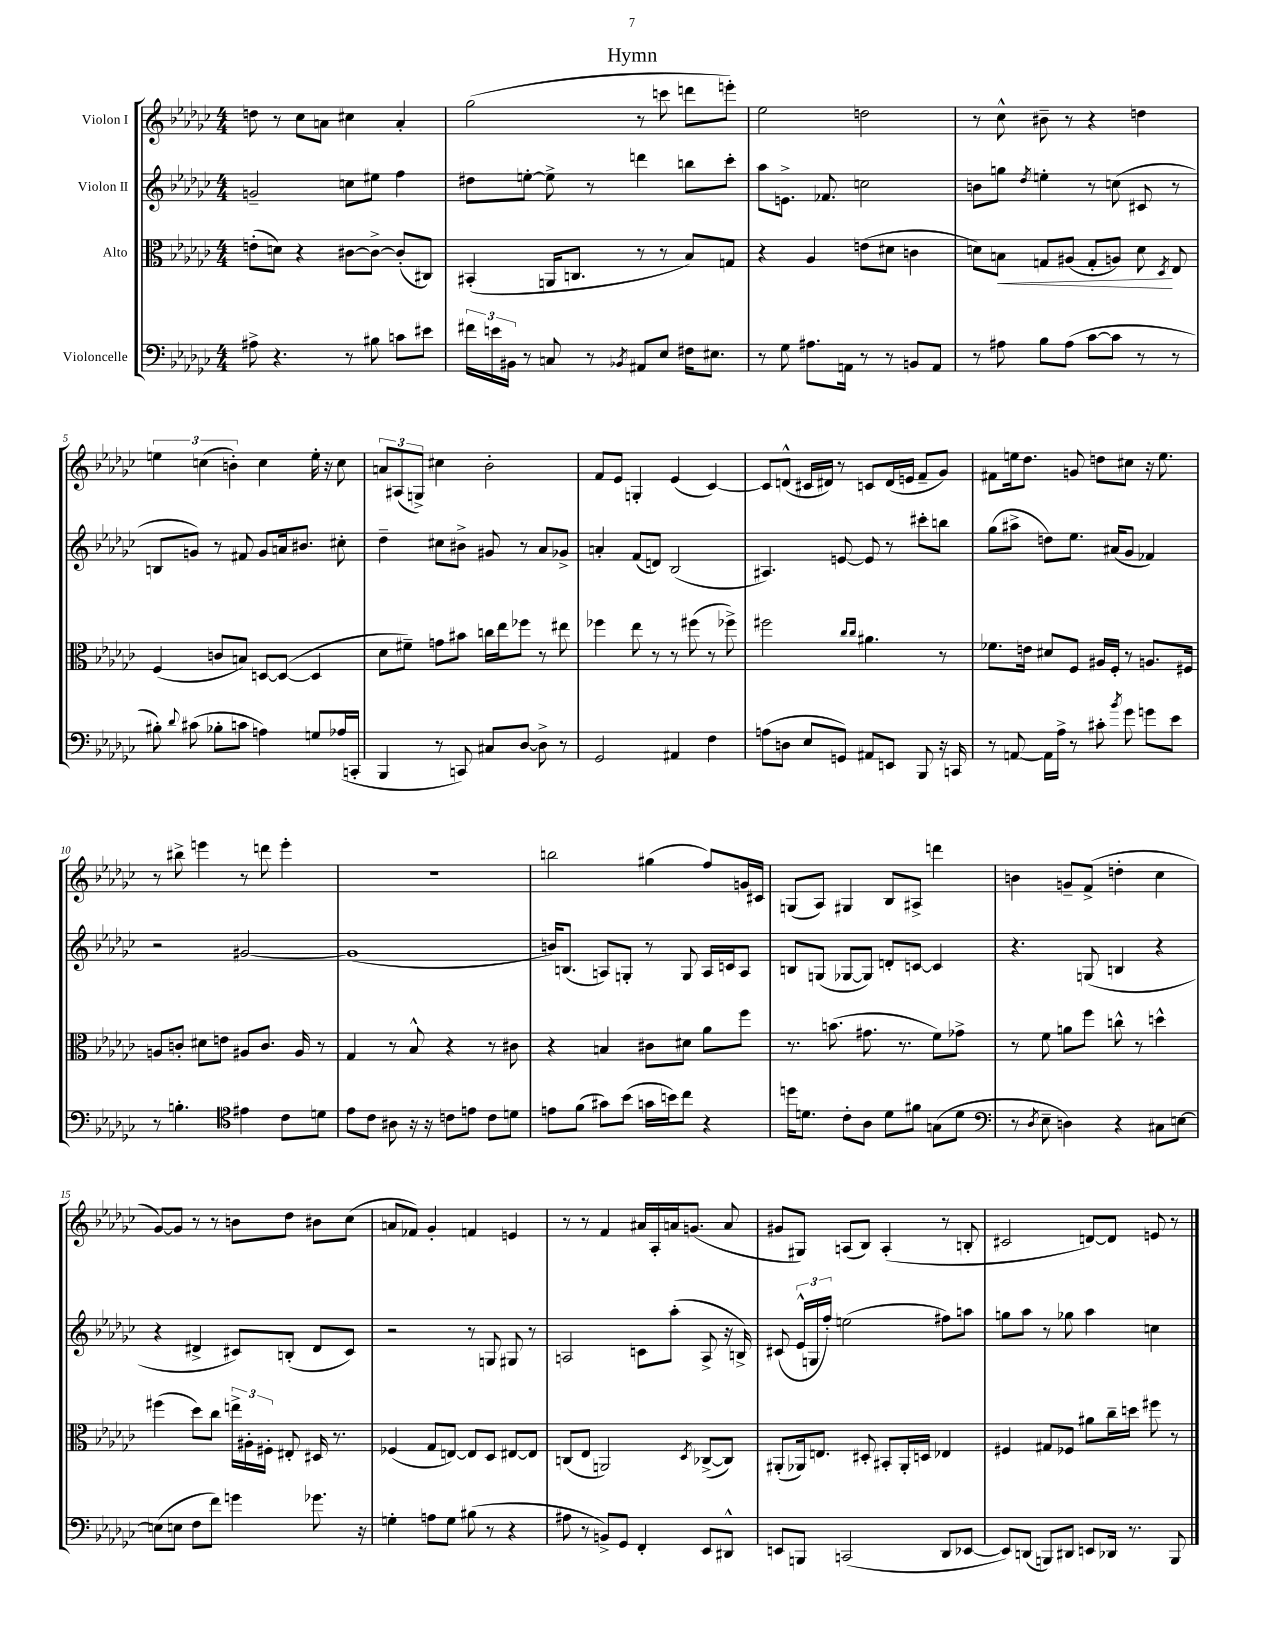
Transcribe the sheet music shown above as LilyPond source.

\header { title = "Hymn" }
<<
\new StaffGroup <<
\new Staff = "s0" \with { instrumentName = "Violon I" } {
    \clef treble \key ges \major \numericTimeSignature \time 4/4
    \autoBeamOff d''8 r8 ces''8[ a'8] cis''4 a'4-. |
    ges''2( r8 c'''8 d'''8[ e'''8]-.) |
    ees''2 d''2 |
    r8 ces''8-^ bis'8-- r8 r4 d''4 |
    \tuplet 3/2 { e''4 c''4( b'4-.) } c''4 e''16-. r16 c''8 |
    \tuplet 3/2 { a'8[ ais8( g8]->) } cis''4 bes'2-. |
    f'8[ ees'8] g4-. ees'4( ces'4~) |
    ces'8[ d'8]-^( cis'16[ dis'16]) r8 c'8[ dis'16( e'16] f'8[-- ges'8]) |
    fis'8[ e''16 des''8.] g'8 d''8[ cis''8] r16 e''8. |
    r8 bis''8-> e'''4 r8 d'''8 e'''4-. |
    R1 |
    b''2 gis''4( f''8[) g'16 cis'16] |
    g8[( aes8]) gis4 bes8[ ais8]-> d'''4 |
    b'4 g'8[-- f'8]->( d''4-. ces''4 |
    ges'8[~) ges'8] r8 r8 b'8[ des''8] bis'8[ ces''8]( |
    a'8[ fes'8]) ges'4-. f'4 e'4 |
    r8 r8 f'4 ais'16[ aes16-. a'16 g'8.]( a'8 |
    gis'8[ gis8]) a8[( bes8]) a4-.( r8 b8-. |
    cis'2 d'8[~) d'8] e'8 r8 \bar "|." |
}
\new Staff = "s1" \with { instrumentName = "Violon II" } {
    \clef treble \key ges \major \numericTimeSignature \time 4/4
    \autoBeamOff g'2-- c''8[ eis''8] f''4 |
    dis''8[ e''8]~-. e''8-> r8 d'''4 b''8[ ces'''8]-. |
    aes''8[ e'8.]-> fes'8. c''2 |
    b'8[ g''8] \acciaccatura { des''8 } e''4-. r8 c''8( cis'8 r8 |
    b8[ g'8]) r8 fis'8 g'8[ a'16 bis'8.] cis''8-. |
    des''4-- cis''8[ bis'8]-> gis'8 r8 aes'8[ ges'8]-> |
    a'4-. f'8[( d'8]) bes2( |
    ais4.) e'8~ e'8 r8 cis'''8[-. b''8] |
    ges''8[( ais''8]-> d''8[) ees''8.] ais'16[( ges'8] fes'4) |
    r2 gis'2~ |
    gis'1( |
    b'16[) b8.]( a8[) g8]-. r8 g8 a16[ c'16 a8] |
    b8[ g8]( ges8[~ ges8]) d'8[-. c'8]~ c'4 |
    r4. g8( b4 r4 |
    r4 dis'4-> cis'8[) b8]-.( dis'8[ cis'8]) |
    r2 r8 g8 gis8 r8 |
    a2 c'8[ aes''8]-.( a8-> r16 b16->) |
    cis'8( \tuplet 3/2 { ees'16[-^ g16 f''16]-.) } e''2( fis''8[) a''8] |
    g''8[ aes''8] r8 ges''8 aes''4 c''4 \bar "|." |
}
\new Staff = "s2" \with { instrumentName = "Alto" } {
    \clef alto \key ges \major \numericTimeSignature \time 4/4
    \autoBeamOff e'8[-.( d'8]) r4 cis'8[~ cis'8]~-> cis'8[-.( cis8]) |
    bis,4-.( a,16[ c8.] r8 r8 bes8[) g8] |
    r4 aes4 e'8[( dis'8] c'4 |
    d'8[) b8]\< g8[ ais8]( g8[-. a8]) d'8\! \acciaccatura { des8 } ees8 |
    f4( c'8[ b8]) d8[~ d8]~( d4 |
    des'8[ fis'8]--) g'8[ bis'8] c''16[ ees''16 fes''8] r8 eis''8 |
    fes''4 ees''8 r8 r8 fis''8( r8 fes''8->) |
    fis''2 \grace { ces''16[ ces''16] } ais'4. r8 |
    fes'8.[ e'16] dis'8[ f8] ais16[ f16]-. r8 a8.[ fis16] |
    a8[ c'8]-. dis'8[ e'8] ais8[ c'8.] ais16 r8 |
    ges4 r8 bes8-^ r4 r8 cis'8 |
    r4 b4 cis'8[ dis'8] aes'8[ f''8] |
    r8. b'8.( gis'8. r8. f'8[) ges'8]-> |
    r8 f'8 a'8[ f''8] c''8-^ r8 d''4-^ |
    fis''4( des''8[) ces''8] \tuplet 3/2 { e''16[-> ais16-. fis16]-. } eis8-. dis16 r8. |
    fes4( ges8[ e8]~) e8[ des8] eis8[~ eis8] |
    c8[( ees8] a,2) \acciaccatura { des8 } ces8[~->( ces8]) |
    ais,8[-.( aes,16) e8.] dis8-. bis,8[-. aes,16-. d16] ees4 |
    fis4 gis8[ fes8] ais'8[ ces''16-- d''16] fis''8 r8 \bar "|." |
}
\new Staff = "s3" \with { instrumentName = "Violoncelle" } {
    \clef bass \key ges \major \numericTimeSignature \time 4/4
    \autoBeamOff ais8-> r4. r8 bis8 c'8[ eis'8] |
    \tuplet 3/2 { fis'16[ e'16 bis,16] } r8 c8 r8 \acciaccatura { bes,8 } ais,8[ ees8] fis16[ eis8.] |
    r8 ges8 ais8.[ a,16] r8 r8 b,8[ a,8] |
    r8 ais8 bes8[ ais8]( ces'8[~ ces'8] r8 r8 |
    bis8-.) \appoggiatura { des'8 } cis'8( bes8[-. c'8] a4) g8[ aes16( c,16]-. |
    bes,,4 r8 c,8) cis8[ des8]~ des8-> r8 |
    ges,2 ais,4 f4 |
    a8[( d8] ees8[ g,8]) ais,8[ e,8] bes,,8 r16 c,16 |
    r8 a,8~ a,16[ aes16]-> r8 cis'8-. \acciaccatura { bes'8 } ges'8 g'8[ ees'8] |
    r8 b4.-. \clef tenor eis'4 ces'8[ d'8] |
    ees'8[ ces'8] ais8 r16 r16 c'8[ e'8] c'8[ d'8] |
    e'8[ f'8]( gis'8[) bes'8]( g'16[ b'16) ces''8] r4 |
    d''16[ d'8.] ces'8[-. aes8] d'8[ fis'8] g8[( d'8] |
    \clef bass r8 \acciaccatura { des8 } ees8-- d4) r4 cis8[ e8]~ |
    e8[( e8] f8[ f'8]) g'4 ges'8. r16 |
    g4-. a8[ g8] bis8( r8 r4 |
    ais8 r8 b,8[->) ges,8] f,4-. ees,8[ dis,8]-^ |
    e,8[ b,,8] c,2( des,8[ ees,8]~ |
    ees,8[) d,8]( b,,8[) dis,8] e,8[ des,16] r8. b,,8 \bar "|." |
}
>>
>>
